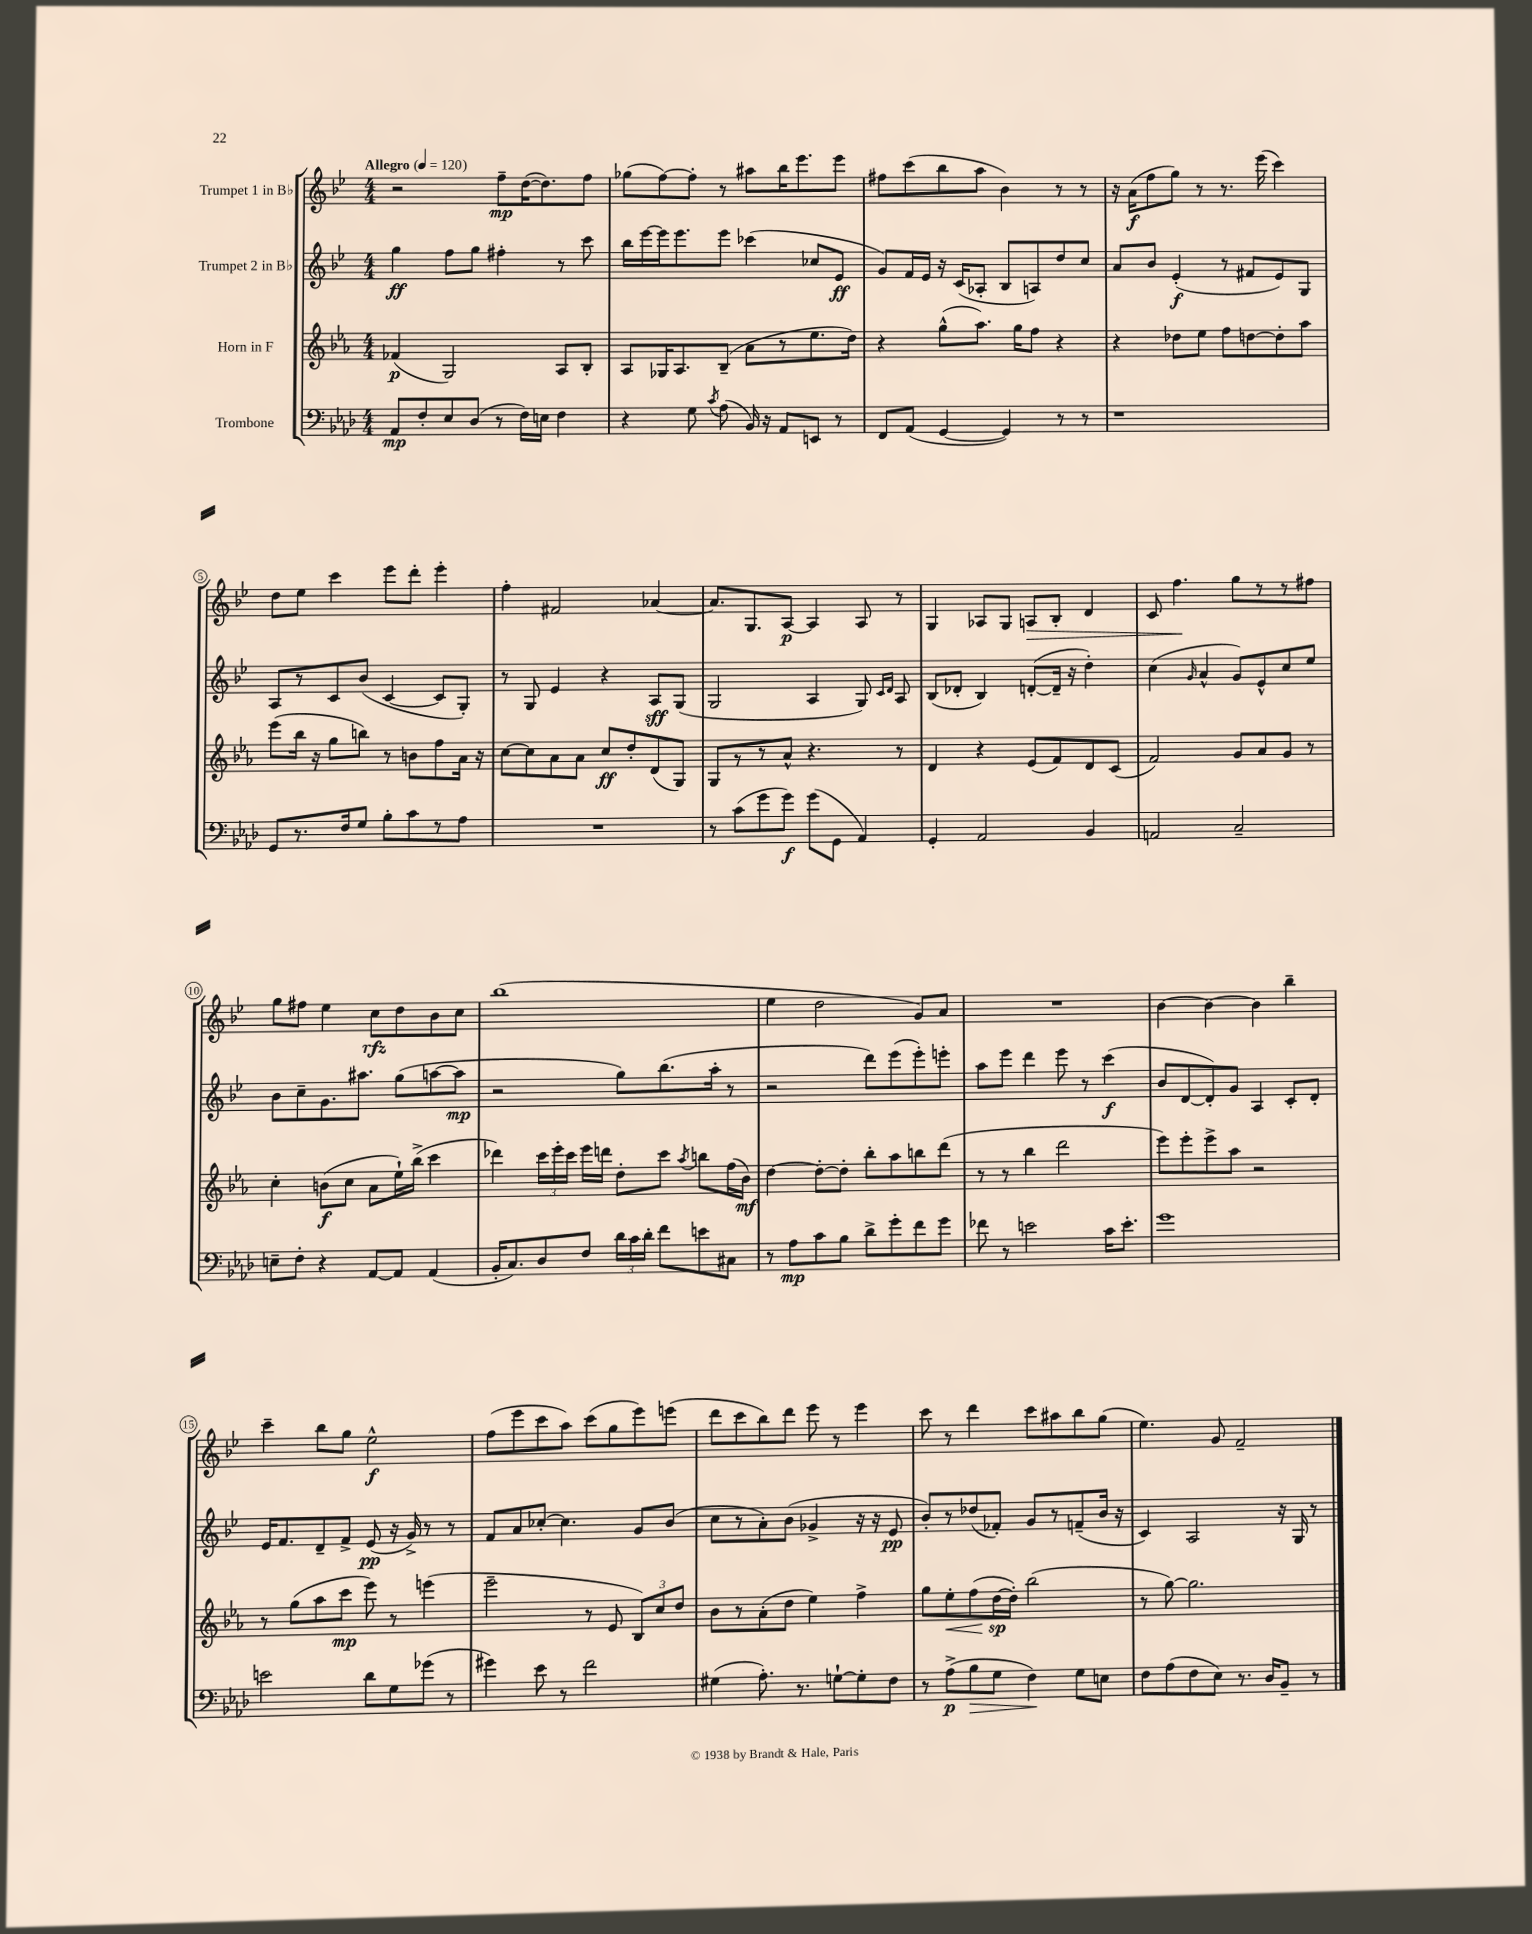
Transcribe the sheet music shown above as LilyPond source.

<<
\new StaffGroup <<
\new Staff = "s0" \with { instrumentName = "Trumpet 1 in Bb" } {
    \clef treble \key bes \major \numericTimeSignature \time 4/4 \tempo "Allegro" 4 = 120
    \autoBeamOff r2 f''8[--\mp d''16~( d''8.) f''8] |
    ges''8[( f''8~) f''8]-. r8 ais''8[ bes''16 ees'''8. ees'''8] |
    fis''8[ c'''8( bes''8 a''8] bes'4) r8 r8 |
    r16 a'16[\f( f''8 g''8]) r8 r8. ees'''16( c'''4) |
    d''8[ ees''8] c'''4 ees'''8[ d'''8]-. ees'''4-. |
    f''4-. fis'2 aes'4~ |
    aes'8.[ g8. a8]~\p a4 a8 r8 |
    g4 aes8[ g8] a8[\> bes8]-. d'4 |
    c'8 f''4.\! g''8[ r8 r8 fis''8] |
    g''8[ fis''8] ees''4 c''8[\rfz d''8 bes'8 c''8] |
    bes''1( |
    ees''4 d''2 g'8[) a'8] |
    R1 |
    bes'4~ bes'4~ bes'4 bes''4-- |
    c'''4-- bes''8[ g''8] ees''2-^\f |
    f''8[( ees'''8 c'''8 a''8]) c'''8[( g''8 ees'''8) e'''8]( |
    d'''8[ c'''8 bes''8) d'''8] ees'''8 r8 ees'''4 |
    c'''8 r8 d'''4 c'''8[ ais''8 bes''8 g''8]( |
    ees''4.) g'8 f'2-- \bar "|." |
}
\new Staff = "s1" \with { instrumentName = "Trumpet 2 in Bb" } {
    \clef treble \key bes \major \numericTimeSignature \time 4/4
    \autoBeamOff g''4\ff f''8[ g''8] fis''4-. r8 c'''8 |
    bes''16[ ees'''16~ ees'''16 ees'''8. ees'''8] ces'''4( ces''8[ ees'8]\ff |
    g'8[) f'16 ees'16] r16 c'16[( aes8]-. bes8[ a8) d''8 c''8] |
    a'8[ bes'8] ees'4-.\f( r8 fis'8[ ees'8) g8] |
    a8[ r8 c'8 bes'8]( c'4~ c'8[ g8]-.) |
    r8 g8 ees'4 r4 a8[\sff g8]( |
    g2 a4 g8) \grace { c'16[ d'16] } a8 |
    bes8[( des'8]-. bes4) d'8[~-.( d'16]-- r16 d''4-.) |
    c''4( \grace { g'16 } a'4-^ g'8[) ees'8-^ c''8 ees''8] |
    bes'8[ c''8-- g'8. ais''8.] g''8[( a''8~ a''8]\mp |
    r2 g''8[) bes''8.( a''16]-. r8 |
    r2 d'''8[) ees'''8( ees'''8-.) e'''8]-. |
    a''8[ ees'''8] d'''4 ees'''8 r8 c'''4\f( |
    bes'8[ d'8~ d'8-.) g'8] a4 c'8[-. d'8]-. |
    ees'16[ f'8. d'8-- f'8]-> ees'8\pp( r16 g'16->) r8 r8 |
    f'8[ a'8 ces''8]~-. ces''4. g'8[ bes'8]( |
    c''8[ r8 a'8-.) bes'8]( ges'4-> r16 r16 ees'8\pp |
    bes'8[-.) r8 des''8( fes'8]-.) g'8[ r8 f'8--( bes'16] r16 |
    c'4) a2 r16 g16 r8 \bar "|." |
}
\new Staff = "s2" \with { instrumentName = "Horn in F" } {
    \clef treble \key ees \major \numericTimeSignature \time 4/4
    \autoBeamOff fes'4\p( g2) aes8[ bes8]-. |
    aes8[ ges16 aes8. bes8]--( aes'8[ r8 ees''8. d''16]) |
    r4 g''8[-^( aes''8.]) g''16[ f''8] r4 |
    r4 des''8[ ees''8] f''8[ d''8~ d''8-. aes''8] |
    ees'''8[( bes''16] r16 g''8[ b''8]) r8 b'8[ f''8 aes'16] r16 |
    c''8[~ c''8 aes'8 aes'8] c''8[\ff d''8-. d'8( g8]) |
    g8[ r8 r8 aes'8]-^ r4. r8 |
    d'4 r4 ees'8[( f'8) d'8 c'8]( |
    f'2) g'8[ aes'8 g'8] r8 |
    c''4-. b'8[\f( c''8] aes'8[ ees''16-!) bes''16]->( c'''4 |
    des'''4) \tuplet 3/2 { c'''16[ ees'''16-. c'''16] } ees'''16[ d'''16] d''8[-. c'''8] \acciaccatura { aes''8 } b''8[ f''16( bes'16]\mf) |
    d''4~ d''8[~-. d''8]-. bes''8[-. aes''8 b''8 d'''8]( |
    r8 r8 bes''4 d'''2 |
    ees'''8[) ees'''8-. ees'''8-> aes''8] r2 |
    r8 g''8[( aes''8 c'''8]\mp ees'''8) r8 e'''4( |
    ees'''2-- r8 ees'8 \tuplet 3/2 { bes8[) c''8 d''8] } |
    bes'8[ r8 aes'8-.( d''8] ees''4) f''4-> |
    g''8[ ees''8-.\< f''8( d''16~\sp\! d''16]-.) bes''2( |
    r8 g''8~) g''2. \bar "|." |
}
\new Staff = "s3" \with { instrumentName = "Trombone" } {
    \clef bass \key aes \major \numericTimeSignature \time 4/4
    \autoBeamOff aes,8[\mp f8-. ees8 des8]( r8 f16[) e16] f4 |
    r4 g8 \acciaccatura { c'8 } aes8( bes,16) r16 aes,8[ e,8] r8 |
    f,8[ aes,8]( g,4~ g,4) r8 r8 |
    r1 |
    g,8[ r8. f16 g8] bes8[-. c'8 r8 aes8] |
    R1 |
    r8 c'8[( g'8 g'8]\f) g'8[( g,8] aes,4) |
    g,4-. aes,2 bes,4 |
    a,2 c2-- |
    e8[-- f8]-. r4 aes,8[~ aes,8] aes,4( |
    bes,16[-. c8.) des8 f8] \tuplet 3/2 { des'16[ c'16 des'16]-. } f'8[ e'8 cis8] |
    r8 aes8[\mp c'8 bes8] des'8[-> g'8-. f'8 g'8] |
    fes'8 r8 e'2 c'16[ e'8.]-. |
    g'1 |
    e'2 des'8[ g8 ges'8]( r8 |
    gis'4) ees'8 r8 f'2 |
    gis4( aes8.-.) r8. g8[~-! g8-. f8] |
    r8 aes8[->\p( bes8\> g8] f4\!) g8[ e8] |
    f8[ aes8( f8 ees8]) r8. des16[ bes,8]-- r8 \bar "|." |
}
>>
>>
\layout { \context { \Score \override BarNumber.stencil = #(make-stencil-circler 0.1 0.3 ly:text-interface::print) } }
